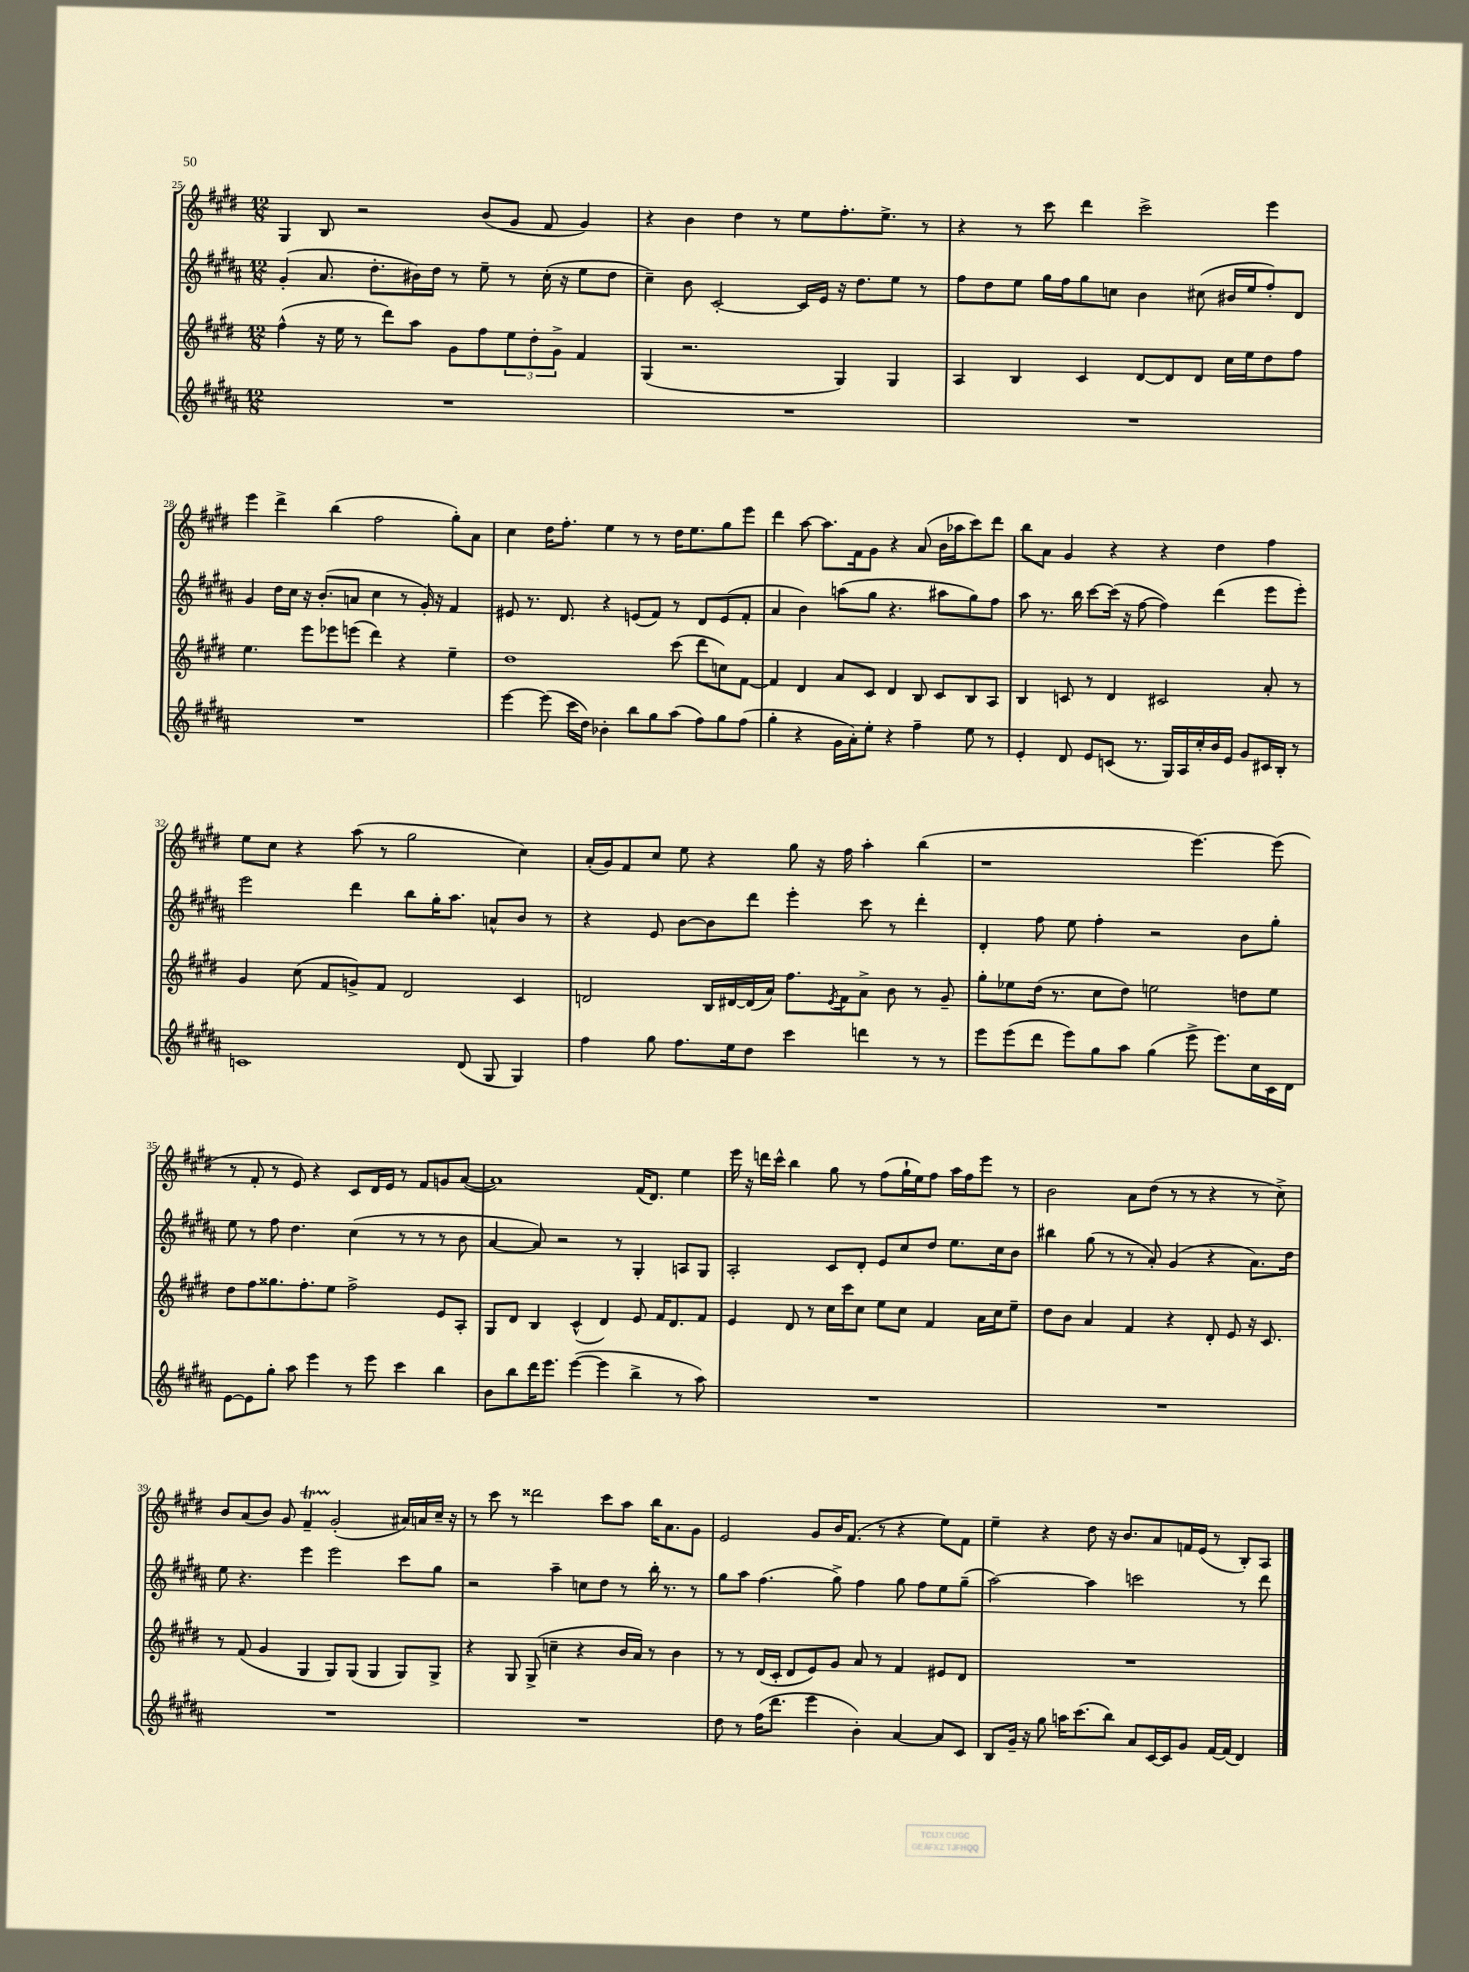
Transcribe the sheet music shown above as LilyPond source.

<<
\new StaffGroup <<
\new Staff = "s0" {
    \clef treble \key e \major \numericTimeSignature \time 12/8
    gis4 b8 r2 b'8( gis'8 fis'8 gis'4) |
    r4 b'4 dis''4 r8 e''8 fis''8.-. e''8.-> r8 |
    r4 r8 cis'''8 dis'''4 cis'''2-> e'''4 |
    e'''4 dis'''4-> b''4( fis''2 gis''8-.) a'8 |
    cis''4 dis''16 fis''8.-. e''4 r8 r8 dis''16 e''8. gis''8 e'''8 |
    dis'''4 a''8~ a''8. fis'16 gis'8 r4 a'8( b'16 aes''16 cis'''8) dis'''8 |
    b''8 a'8 gis'4 r4 r4 dis''4 fis''4 |
    e''8 cis''8 r4 a''8( r8 gis''2 cis''4) |
    a'16-.( gis'16) fis'8 cis''8 e''8 r4 gis''8 r16 fis''16 a''4-. b''4( |
    r1 e'''4.~) e'''8( |
    r8 fis'8-. r8 e'8) r4 cis'8 dis'16 e'16 r8 fis'8 g'8 a'8~( |
    a'1) fis'16( dis'8.) e''4 |
    e'''16 r16 d'''16 cis'''16-^ b''4 gis''8 r8 fis''8( gis''16-! e''16) fis''8 a''16 fis''16 e'''8 r8 |
    b'2 a'8 dis''8( r8 r8 r4 r8 cis''8->) |
    b'8 a'8( b'8) gis'8 fis'4--\startTrillSpan gis'2-.\stopTrillSpan( ais'16) a'16 cis''16-- r16 |
    r8 cis'''8 r8 disis'''2 cis'''8 a''8 b''16 a'8. gis'8 |
    e'2 gis'8 b'16 fis'8.( r8 r4 e''8) fis'8 |
    e''4-- r4 dis''8 r16 b'8. a'8 f'16 e'16( r8 b8-.) a8 \bar "|." |
}
\new Staff = "s1" {
    \clef treble \key b \major \numericTimeSignature \time 12/8
    gis'4-.( ais'8. dis''8.-. bis'16) dis''16 r8 e''8-- r8 cis''16-.( r16 e''8 dis''8 |
    cis''4--) b'8 cis'2~-. cis'16 e'16 r16 dis''8. e''8 r8 |
    fis''8 dis''8 e''8 gis''16 fis''16 gis''8 c''8 b'4 cis''8( bis'16 e''16 fis''8-.) dis'8 |
    gis'4 dis''16 cis''16 r16 b'8.-.( a'8 cis''4 r8 gis'16-.) r16 fis'4 |
    eis'8 r8. dis'8. r4 e'8( fis'8) r8 dis'8 e'8( fis'8-. |
    ais'4 b'4) a''8( gis''8 r4. ais''8 gis''8) fis''8 |
    ais''8 r8. b''16 cis'''8~ cis'''16( r16 fis''8~ fis''4) dis'''4( e'''8 e'''8-.) |
    e'''2 dis'''4 b''8 gis''16-. ais''8. a'8-^ b'8 r8 |
    r4 e'8 b'8~ b'8 dis'''8 e'''4-. cis'''8 r8 dis'''4-. |
    dis'4-. fis''8 e''8 fis''4-. r2 b'8 gis''8-. |
    e''8 r8 fis''8 dis''4. cis''4( r8 r8 r8 b'8 |
    ais'4~ ais'8) r2 r8 gis4-. a8 gis8 |
    ais2-. cis'8 dis'8-. e'8 cis''8 dis''8 e''8. cis''16 b'8 |
    bis''4 gis''8( r8 r8 ais'8-.) gis'4( r4 ais'8.) dis''16 |
    e''8 r4. e'''4 e'''2 cis'''8 gis''8 |
    r2 ais''4-- c''8 dis''8 r8 b''16-. r8. r8 |
    gis''8 ais''8 fis''4.( gis''8->) fis''4 gis''8 fis''8 e''8 gis''8--( |
    ais''2~) ais''4 c'''2 r8 dis'''8 \bar "|." |
}
\new Staff = "s2" {
    \clef treble \key e \major \numericTimeSignature \time 12/8
    fis''4-^( r16 e''16 r8 dis'''8) a''8 gis'8 fis''8 \tuplet 3/2 { e''8 dis''8-. gis'8-> } fis'4 |
    gis4( r2. gis4) gis4 |
    a4 b4 cis'4 dis'8~ dis'8 dis'8 cis''16 e''16 dis''8 fis''8 |
    e''4. e'''8 ees'''8 e'''8( dis'''4) r4 e''4-- |
    dis''1 cis'''8( dis'''8 c''8) fis'8~ |
    fis'4 dis'4 a'8 cis'8 dis'4 b8 cis'8 b8 a8 |
    b4 c'8 r8 dis'4 cis'2 a'8-. r8 |
    gis'4 cis''8( fis'8 g'8->) fis'8 dis'2 cis'4 |
    d'2 b16 dis'16~ dis'16( a'16) fis''8. \acciaccatura { e'8 } fis'16 a'8-> b'8 r8 gis'8-- |
    gis''8-. ees''8 dis''16( r8. cis''8 dis''8) e''2 d''8 e''8 |
    dis''8 fis''8 gisis''8. fis''8.-. e''8 fis''2-> e'8 a8-. |
    gis8 dis'8 b4 cis'4-^( dis'4) e'8 fis'16 dis'8. fis'8 |
    e'4 dis'8 r8 cis''16 cis'''16 cis''8 e''8 cis''8 fis'4 a'16 cis''16 e''8-- |
    dis''8 b'8 a'4 fis'4 r4 dis'8-. e'8 r16 cis'8. |
    r8 fis'8( gis'4 gis4 gis8) gis8( gis4 gis8) gis8-> |
    r4 gis8 gis8->( c''4-- r4 b'16 a'16) r8 b'4 |
    r8 r8 dis'16( cis'16-. dis'8 e'8) gis'8 a'8 r8 fis'4 eis'8 dis'8 |
    R1. \bar "|." |
}
\new Staff = "s3" {
    \clef treble \key b \major \numericTimeSignature \time 12/8
    R1. |
    R1. |
    R1. |
    R1. |
    e'''4~ e'''8( cis'''16 dis''16) bes'4-. b''8 gis''8 ais''8( fis''8) gis''8 fis''8( |
    gis''4-. r4 gis'16 ais'16-.) e''8-. r4 fis''4-- e''8 r8 |
    e'4-. dis'8 e'8 c'8( r8. gis16) ais16 cis''16-. b'16 e'16 gis'8 cis'16 b16-. r8 |
    c'1 dis'8( gis8 gis4) |
    fis''4 gis''8 fis''8. e''16 dis''8 cis'''4 d'''4 r8 r8 |
    e'''8 e'''8( dis'''8 e'''8) gis''8 ais''8 gis''4( e'''8-> e'''8.) cis''16 cis'16 dis'16 |
    e'8~ e'8 gis''8-. ais''8 e'''4 r8 e'''8 cis'''4 b''4 |
    b'8 b''8 dis'''16 e'''8. e'''4~( e'''4 b''4-> r8 ais''8) |
    R1. |
    R1. |
    R1. |
    R1. |
    dis''8 r8 fis''16( dis'''8. e'''4 b'4-.) ais'4~ ais'8 cis'8 |
    b8 gis'16-- r16 gis''8 a''16 cis'''8.( b''8) ais'8 cis'16~ cis'16 gis'8 fis'16~ fis'16( dis'4) \bar "|." |
}
>>
>>
\layout { \context { \Score currentBarNumber = #25 } }
